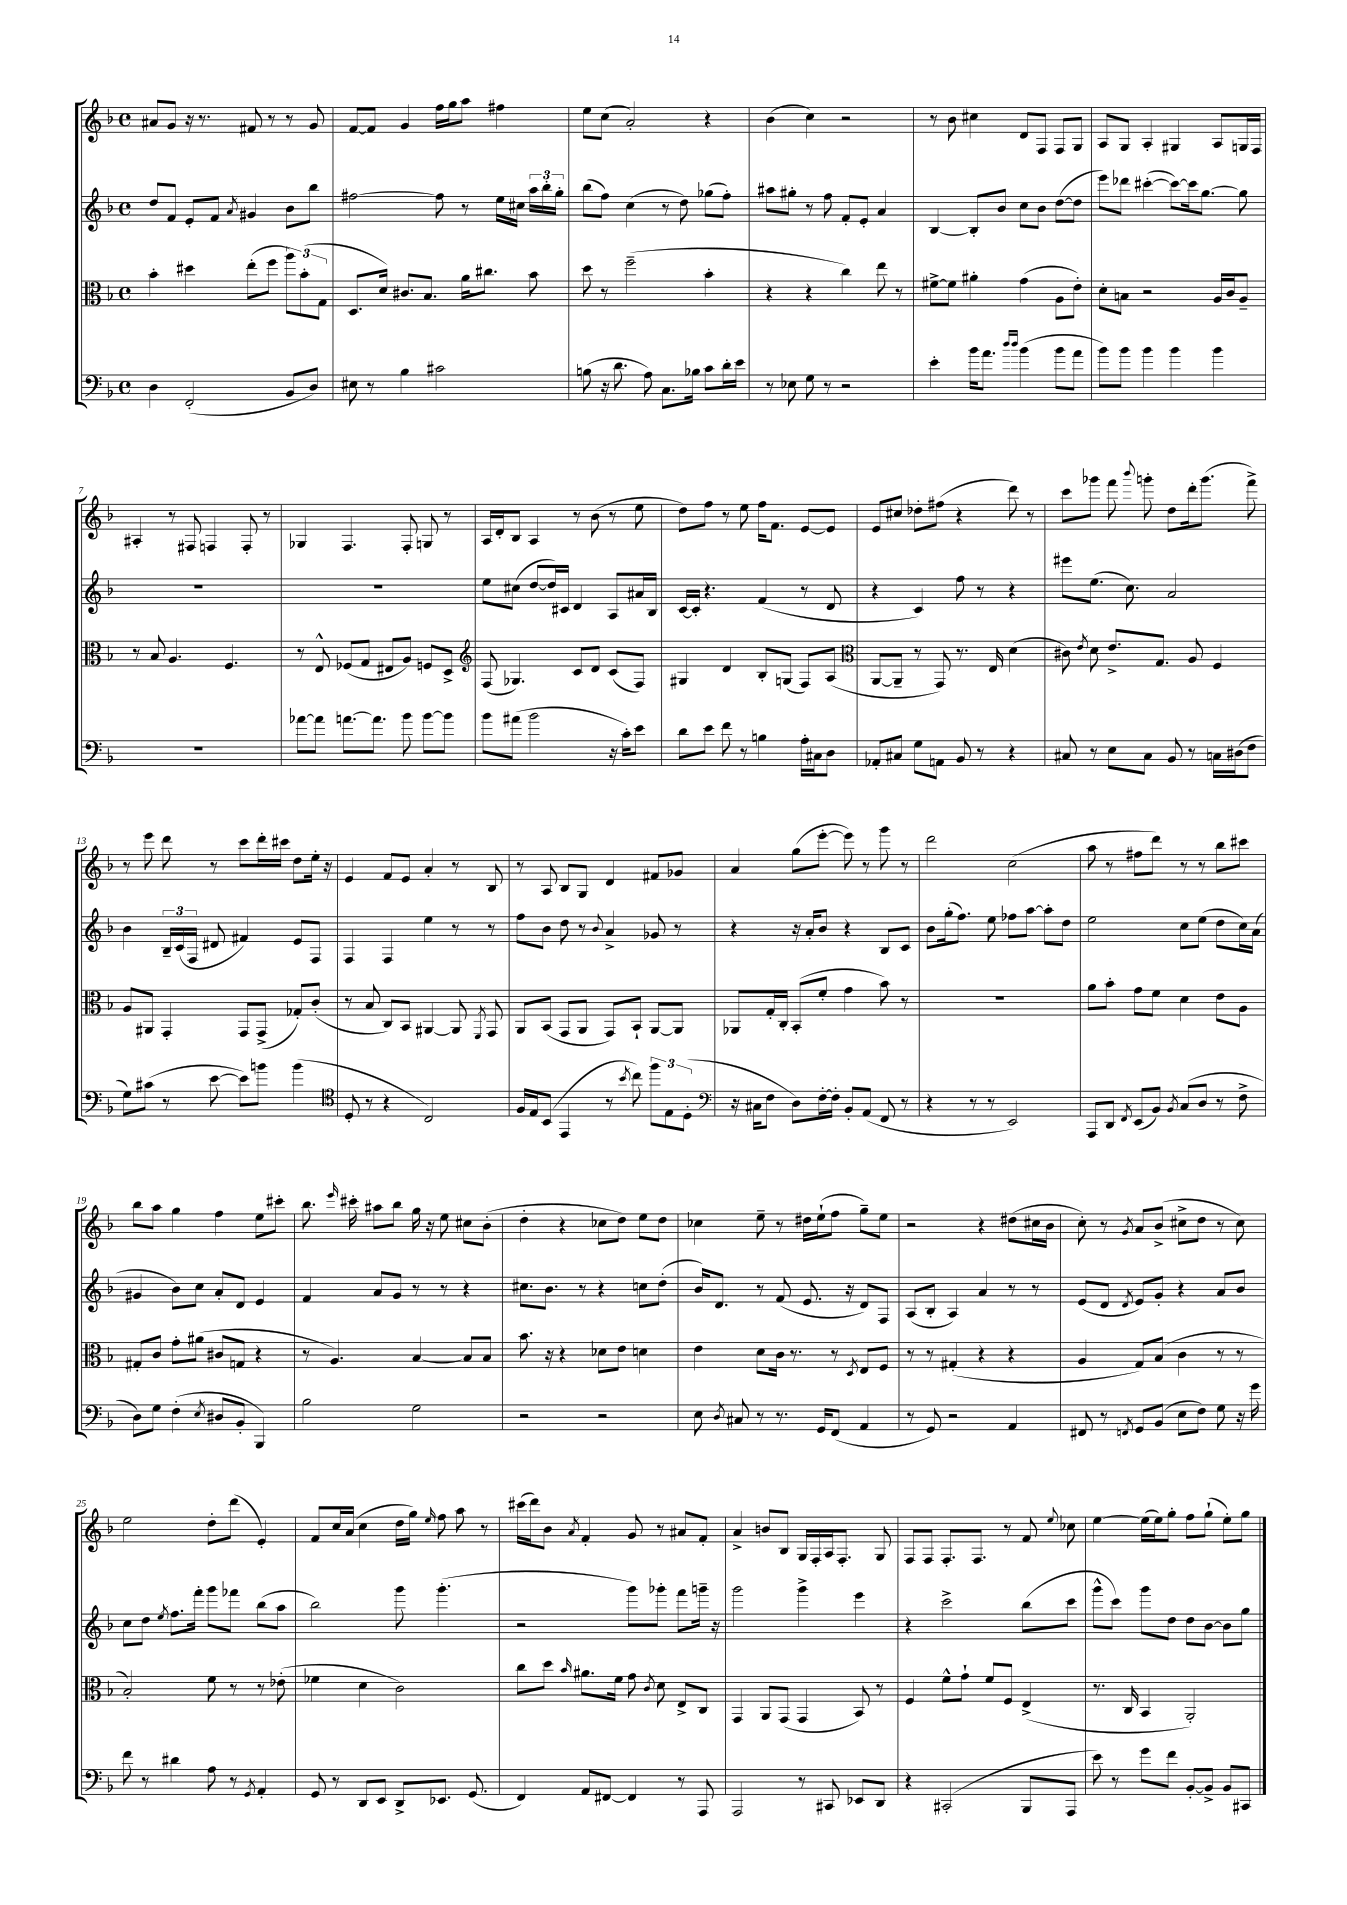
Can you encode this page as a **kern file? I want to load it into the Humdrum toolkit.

**kern	**kern	**kern	**kern
*staff4	*staff3	*staff2	*staff1
*clefF4	*clefC3	*clefG2	*clefG2
*k[b-]	*k[b-]	*k[b-]	*k[b-]
*M4/4	*M4/4	*M4/4	*M4/4
*met(c)	*met(c)	*met(c)	*met(c)
4D\	4b-'\	8dd/L	8a#/L
.	.	8f/J	8g/J
(2FF'/	4dd#\	8e'/L	16r
.	.	.	8.r
.	.	8f/J	.
.	.	8qa/	.
.	(8ee'\L	4g#/	8f#/
.	8ff\J	.	8r
8BB-/L	12aa\L)	8b-\L	8r
.	(12b-'\	.	.
8D/J)	.	8bb-\J	8g/
.	12G\J	.	.
=	=	=	=
8E#\	8.D/L	[2ff#\	[8f/L
8r	.	.	8f/]J
.	16d/Jk)	.	.
4B-\	8.c#/L	.	4g/
.	8.B-/J	.	.
2c#\	.	8ff#\]	16ff\LL
.	.	.	16gg\J
.	16a\LK	8r	8aa\J
.	8.cc#\J	.	.
.	.	16ee\LL	4ff#\
.	.	16cc#\JJ	.
.	8b-\	24aa\LL	.
.	.	24bb-'\	.
.	.	24gg'\JJ	.
=	=	=	=
(8B\	8dd\	(8bb-\L	8ee\L
16r	8r	8ff\J)	(8cc\J
8.d\	.	.	.
.	(2ff~\	(4cc\	2a'/)
8A\)	.	.	.
8.C\L	.	8r	.
.	.	8dd\)	.
16B-\Jk	.	.	.
8c\L	4b-'\	(8gg-\L	4r
16d'\L	.	8ff'\J)	.
16e\JJ	.	.	.
=	=	=	=
8r	4r	8aa#\L	(4b-\
8E-\	.	8gg#'\J	.
8G\	4r	8r	4cc\)
8r	.	8ff\	.
2r	4cc\)	8f'/L	2r
.	.	8e'/J	.
.	8ee\	4a/	.
.	8r	.	.
=	=	=	=
4e'\	[8f#^\L	[4B-/	8r
.	8f#\]J	.	8b-\
16b-\LK	4a#'\	8B-'/]L	4cc#\
8.a\J	.	.	.
.	.	8b-/J	.
16qqdd/LL	.	.	.
16qqdd/JJ	.	.	.
(4b-\	(4g\	8cc\L	8d/L
.	.	8b-\J	8F/J
8b-\L	8A\L	([8dd\L	8F/L
8a\J	8e'\J)	8dd\]J	8G/J
=	=	=	=
8b-\L)	8d'\L	8eee\L)	8A/L
8b-\J	8B\J	8ddd-\J	8G/J
4b-\	2r	([4ccc#'\	4A'/
4b-\	.	8ccc#\_L)	4G#/
.	.	16ccc#\]k	.
.	.	[8.gg\J	.
4b-\	16A/LL	.	8A/L
.	16c/J	.	.
.	8A~/J	8gg\]	16G/L
.	.	.	16F/JJ
=	=	=	=
1r	8r	1r	4A#'/
.	8B-/	.	.
.	4.A/	.	8r
.	.	.	8F#/
.	.	.	4F/
.	4.F/	.	.
.	.	.	8F'/
.	.	.	8r
=	=	=	=
[8a-\L	8r	1r	4G-/
8a-\]J	8E^^/	.	.
[8.a\L	(8F-/L	.	4.F/
.	8G/J	.	.
8.a\]J	.	.	.
.	8E#/L	.	.
8b-\	8A/J)	.	8F'/
[8b-\L	8F/L	.	8G/
8b-\]J	8D^/J	.	8r
=	=	=	=
*	*clefG2	*	*
8b-\L	(8F/	8ee\L	16A/LL
.	.	.	16d'/J
(8a#\J	4.G-/)	(8cc#\J	8B-/J
2b-\	.	[8dd/L	4A/
.	.	16dd/]L)	.
.	.	16c#/JJ	.
.	8c/L	4d/	8r
.	8d/J	.	(8b-\
16r	(8c/L	8A/L	8r
16c'\LK)	.	.	.
8e\J	8F/J)	16a#/L	8ee\
.	.	16B-/JJ	.
=	=	=	=
8d\L	4G#/	[16c/LL	8dd\L)
.	.	16c'/]JJ	.
8e\J	.	4.r	8ff\J
8f\	4d/	.	8r
8r	.	.	8ee\
4B\	8B-'/L	(4f/	16ff\LK
.	.	.	8.f\J
.	(8G/J	.	.
16A'\LL	8F/L)	8r	[8e/L
16C#\J	.	.	.
8D\J	(8A/J	8d/	8e/]J
=	=	=	=
*	*clefC3	*	*
8AA-'/L	[8AA/L	4r	8e/L
8C#/J	8AA~/]J	.	8cc#/J
8G\L	8r	4c/)	8dd-'\L
8AA\J	8GG/)	.	(8ff#\J
8BB-/	8.r	8ff\	4r
8r	.	8r	.
.	16E/	.	.
4r	(4d\	4r	8ddd\)
.	.	.	8r
=	=	=	=
8C#/	8c#\)	8eee#\L	8ccc\L
.	8qe/	.	.
8r	8d\	(8.ee\J	8ggg-\J
8E\L	8.e^/L	.	8fff\
.	.	8.cc\)	.
.	.	.	8qqbbb-/
8C#\J	.	.	8ggg'\
.	8.G/J	.	.
8BB-/	.	2a/	8dd\L
8r	8A/	.	16ddd'\k
.	.	.	(8.ggg\J
16C\LL	4F/	.	.
(16D#\J	.	.	.
8F\J	.	.	8fff^\)
=	=	=	=
8G\L)	8A/L	4b-\	8r
(8c#\J	8AA#/J	.	8eee\
8r	4GG'/	24B-~/LL	8ddd\
.	.	(24c/	.
.	.	24F/JJ	.
[8e\	.	8d#/	8r
8e\]L)	8GG/L	4f#/)	8ccc\L
8b\J	(8GG^/J	.	16ddd'\L
.	.	.	16ccc#\JJ
(4b\	8G-'/L)	8e/L	8dd\L
.	(8c'/J	8F/J	16ee'\Jk
.	.	.	16r
=	=	=	=
*clefC4	*	*	*
8D'/	8r	4F/	4e/
8r	8B-/	.	.
4r	8C/L)	4F/	8f/L
.	8BB-/J	.	8e/J
2C/)	[4AA#/	4ee\	4a'/
.	8AA#/]	8r	8r
.	8qFF/	.	.
.	8GG/	8r	8B-/
=	=	=	=
16F/LL	8AA/L	8ff\L	8r
16E/J	.	.	.
(8BB-/J	(8BB-/J	8b-\J	8A/
4EE/	8GG/L	8dd\	8B-/L
.	8AA/J	8r	8G/J
.	.	8qqb-/	.
8r	8GG/L)	4a^/	4d/
8qb-/	.	.	.
8cc\)	8BB-`/J	.	.
12ff\L	[8AA/L	8g-/	8f#/L
12E\	.	.	.
.	8AA/]J	8r	8g-/J
(12D'\J	.	.	.
=	=	=	=
*clefF4	*	*	*
16r	8AA-/L	4r	4a/
16C#\LK	.	.	.
8F\J	16G'/L	.	.
.	16C'/JJ	.	.
8D\L)	(8BB-'/L	16r	(8gg\L
.	.	16a'/LK	.
[16F'\L	8f'/J	8b-/J	[8eee'\J
16F'\]JJ	.	.	.
8BB-'/L	4g\	4r	8eee\])
(8AA/J	.	.	8r
8FF/	8b-\)	8B-/L	8ggg\
8r	8r	8c/J	8r
=	=	=	=
4r	1r	8b-\L	2ddd\
.	.	(16gg'\k	.
.	.	8.ff\J)	.
8r	.	.	.
8r	.	8ee\	.
2EE/)	.	8ff-\L	(2cc\
.	.	[8aa\J	.
.	.	8aa'\]L	.
.	.	8dd\J	.
=	=	=	=
8AAA/L	8a\L	2ee\	8aa\
8DD/J	8b-'\J	.	8r
8qFF/	.	.	.
(8EE/L	8g\L	.	8ff#\L
8BB-/J)	8f\J	.	8ddd\J)
8qBB-/	.	.	.
(8C/L	4d\	8cc\L	8r
8D/J	.	(8ee\J	8r
8r	8e\L	8dd\L	8bb-\L
8F^\	8A\J	16cc\L)	8ccc#\J
.	.	(16a\JJ	.
=	=	=	=
8D\L)	8G#'/L	4g#/	8bb-\L
8G\J	8c/J	.	8aa\J
(4F'\	8g'\L	8b-\L)	4gg\
.	(8a#\J	8cc\J	.
8qE/	.	.	.
8D#/L	8c#/L	8a'/L	4ff\
8BB-'/J	8G/J	8d/J	.
4BBB-/)	4r	4e/	8ee\L
.	.	.	8ccc#'\J
=	=	=	=
2B-\	8r	4f/	8.bb-\
.	4.A/)	.	.
.	.	.	16qqeee/
.	.	.	16ccc#'\
.	.	8a/L	8aa#\L
.	.	8g/J	8bb-\J
2G\	[4B-/	8r	16gg\
.	.	.	16r
.	.	8r	8ee\
.	8B-/]L	4r	8cc#\L
.	8B-/J	.	(8b-'\J
=	=	=	=
2r	8.b-\	8.cc#\L	4dd'\
.	16r	8.b-\J	.
.	4r	.	4r
.	.	8r	.
2r	8d-\L	4r	8cc-\L
.	8e\J	.	8dd\J)
.	4d\	8cc\L	8ee\L
.	.	(8dd'\J	8dd\J
=	=	=	=
8E\	4e\	16b-/LK)	4cc-\
.	.	8.d/J	.
8qD/	.	.	.
8C#/	.	.	.
8r	8d\L	8r	8ee~\
8.r	16c\Jk	(8f/	8r
.	8.r	.	.
.	.	8.e/	16dd#\LL
16GG/LK	.	.	(16ee`\J
(8FF/J	8r	.	8ff\J
.	.	16r	.
.	8qD/	.	.
4AA/	8E/L	8d/L)	8gg~\L)
.	8F/J	8F/J	8ee\J
=	=	=	=
8r	8r	(8A/L	2r
8GG/)	8r	8B-'/J	.
2r	(4G#'/	4A/)	.
.	4r	4a/	4r
4AA/	4r	8r	(8dd#\L
.	.	8r	16cc#\L
.	.	.	16b-\JJ
=	=	=	=
8FF#/	4A/	(8e/L	8cc'\)
8r	.	8d/J	8r
8qFF/	.	8qd/	8qg/
8GG/L	8G/L)	8e/L)	8a/L
(8BB-/J	(8B-/J	8g'/J	(8b-^/J
8E\L	4c\	4r	8cc#^\L
8F\J)	.	.	8dd\J
8G\	8r	8a/L	8r
16r	8r	8b-/J	8cc#\)
16g\	.	.	.
=	=	=	=
8f\	2B-'/)	8cc\L	2ee\
8r	.	8dd\J	.
.	.	8qee/	.
4d#\	.	8.ff\L	.
.	.	16fff'\Jk	.
8A\	8f\	8ggg\L	8dd'\L
8r	8r	8fff-\J	(8ddd\J
8qGG/	.	.	.
4AA'/	8r	(8bb-\L	4e'/)
.	(8e-'\	8aa\J	.
=	=	=	=
8GG/	4f-\	2bb-\)	8f/L
8r	.	.	16cc/L
.	.	.	(16a/JJ
8DD/L	4d\	.	4cc\
8EE/J	.	.	.
8DD^/L	2c\)	8ggg\	16dd\LL
.	.	.	16gg\JJ)
.	.	.	16qqee/
8.EE-/J	.	(4.ggg'\	8ff\
.	.	.	8aa\
(8.GG/	.	.	.
.	.	.	8r
=	=	=	=
4FF/)	8cc\L	2r	(16ccc#\LL
.	.	.	16ddd\J)
.	8dd\J	.	8b-\J
.	16qqb-/	.	8qa/
8AA/L	8.a#\L	.	4f'/
[8FF#/J	.	.	.
.	16f\Jk	.	.
4FF#/]	8g\	8ggg\L)	8g/
.	8qc/	.	.
.	8d\	8ggg-'\J	8r
8r	8E^/L	8fff\L	8a#/L
8AAA/	8C/J	16ggg~\Jk	8f'/J
.	.	16r	.
=	=	=	=
2AAA/	4GG/	2ggg\	4a^/
.	8AA/L	.	8b/L
.	(8GG/J	.	8B-/J
8r	4GG/	4ggg^\	16G/LL
.	.	.	16F'/
8CC#/	.	.	16A/J
.	.	.	8.F'/J
8EE-/L	8BB-/)	4eee\	.
8DD/J	8r	.	8G/
=	=	=	=
4r	4F/	4r	8F/L
.	.	.	8F/J
(2CC#'/	8f^^\L	2ccc^\	8.F'/L
.	8g`\J	.	.
.	.	.	8.F/J
.	8f/L	.	.
.	8F/J	.	8r
8BBB-/L	(4E^/	(8bb-\L	8f/
.	.	.	8qqee/
8AAA/J	.	8ccc\J	8cc-\
=	=	=	=
8e\)	8.r	8ggg^^\L	[4ee\
8r	.	8ccc\J)	.
.	16C/	.	.
8g\L	4BB-/	8ggg\L	(16ee\]LL
.	.	.	16ee\J)
8f\J	.	8dd\J	8gg'\J
[8BB-'/L	2AA'/)	8dd\L	8ff\L
8BB-^/]J	.	[8b-\J	(8gg`\J
8BB-/L	.	8b-\]L	8ee'\L)
8CC#/J	.	8gg\J	8gg\J
==	==	==	==
*-	*-	*-	*-
